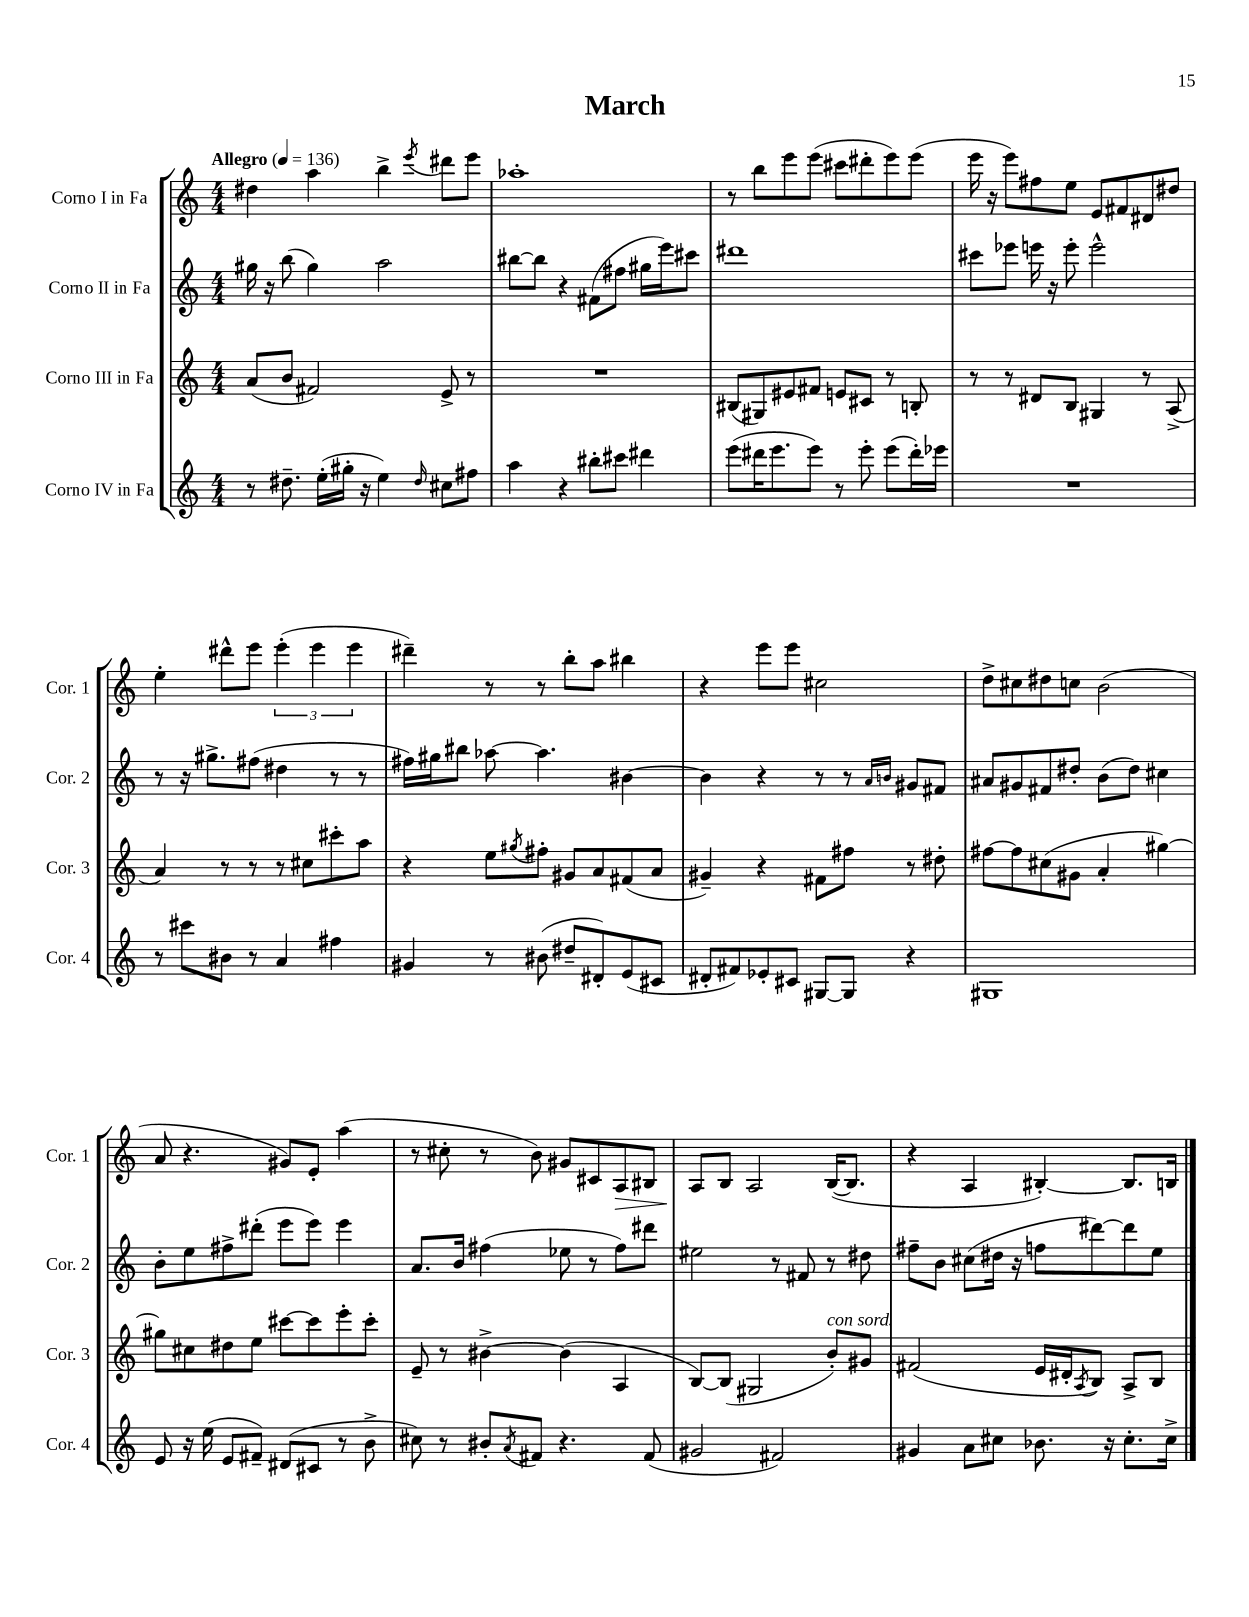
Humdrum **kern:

**kern	**kern	**kern	**kern	**dynam
*part4	*part3	*part2	*part1	*part1
*staff4	*staff3	*staff2	*staff1	*staff1
*I"Corno IV in Fa	*I"Corno III in Fa	*I"Corno II in Fa	*I"Corno I in Fa	*
*I'Cor. 4	*I'Cor. 3	*I'Cor. 2	*I'Cor. 1	*
*clefG2	*clefG2	*clefG2	*clefG2	*
*k[]	*k[]	*k[]	*k[]	*
*M4/4	*M4/4	*M4/4	*M4/4	*
*MM136	*MM136	*MM136	*MM136	*
=1	=1	=1	=1	=1
!	!	!	!LO:TX:a:B:t=Allegro	!
8r	(8a/L	16gg#X\	4dd#X\	.
.	.	16r	.	.
8.dd#X~\	8b/J	(8bb\	.	.
.	2f#X/)	4gg#\)	4aa\	.
(16ee'\LL	.	.	.	.
16gg#X'\JJ	.	.	.	.
16r	.	.	.	.
4ee\)	.	2aa\	4bb^\	.
16qqdd#/	.	.	8qeee/	.
8cc#X\L	8e^/	.	8ddd#X\L	.
8ff#X\J	8r	.	8eee\J	.
=2	=2	=2	=2	=2
4aa\	1r	[8bb#X\L	1aa-X'	.
.	.	8bb#\J]	.	.
4r	.	4r	.	.
8bb#X'\L	.	(8f#X\L	.	.
8ccc#X\J	.	8ff#X\J	.	.
4ddd#X\	.	16gg#X\LL	.	.
.	.	16eee\J)	.	.
.	.	8ccc#X\J	.	.
=3	=3	=3	=3	=3
(8eee\L	(8B#X/L	1ddd#X	8r	.
16ddd#X\K	8G#X/)	.	8bb\L	.
8.eee\	.	.	.	.
.	8e#X/	.	8eee\	.
8eee\J)	8f#X/J	.	(8eee\J	.
8r	8en/L	.	8ccc#X\L	.
8eee'\	8c#X/J	.	8ddd#X'\	.
(8eee\L	8r	.	8eee\)	.
16ddd#'\L)	8Bn'/	.	(8eee\J	.
16eee-X\JJ	.	.	.	.
=4	=4	=4	=4	=4
1r	8r	8ccc#X\L	16eee\	.
.	.	.	16r	.
.	8r	8eee-X\J	8eee\L)	.
.	8d#X/L	16eeen\	8ff#X\	.
.	.	16r	.	.
.	8B/J	8eee'\	8ee\J	.
.	4G#X/	2eee^^\	8e/L	.
.	.	.	8f#X/	.
.	8r	.	8d#X/	.
.	(8A^/	.	8dd#X/J	.
!!LO:LB:g=z
=5	=5	=5	=5	=5
8r	4a/)	8r	4ee'\	.
8ccc#X\L	.	16r	.	.
.	.	8.gg#X^\L	.	.
8b#X\J	8r	.	8ddd#X^^\L	.
8r	8r	(8ff#X\J	8eee\J	.
4a/	8r	4dd#X\	(6eee'\	.
.	8cc#X\L	.	.	.
.	.	.	6eee\	.
4ff#X\	8ccc#X'\	8r	.	.
.	.	.	6eee\	.
.	8aa\J	8r	.	.
=6	=6	=6	=6	=6
4g#X/	4r	16ff#X\LL)	4ddd#X~\)	.
.	.	16gg#X\J	.	.
.	.	8bb#X\J	.	.
8r	8ee\L	[8aa-X\	8r	.
.	8qgg#X/	.	.	.
(8b#X\	8ff#X'\J	4.aa-\]	8r	.
8dd#X~/L	8g#X/L	.	8bb'\L	.
8d#X'/)	8a/	.	8aa\J	.
(8e/	(8f#X/	[4b#X\	4bb#X\	.
8c#X/J	8a/J	.	.	.
=7	=7	=7	=7	=7
8d#X'/L	4g#X~/)	4b#\]	4r	.
8f#X/)	.	.	.	.
8e-X'/	4r	4r	8eee\L	.
8c#X/J	.	.	8eee\J	.
[8G#X/L	8f#X\L	8r	2cc#X\	.
8G#/J]	8ff#X\J	8r	.	.
.	.	16qqa/LL	.	.
.	.	16qqbn/JJ	.	.
4r	8r	8g#X/L	.	.
.	8dd#X'\	8f#X/J	.	.
=8	=8	=8	=8	=8
1G#X	[8ff#X\L	8a#X/L	8dd^\L	.
.	8ff#\]	8g#X/	8cc#X\	.
.	(8cc#X\	8f#X/	8dd#X\	.
.	8g#X\J	8dd#X'/J	8ccn\J	.
.	4a'/	(8b\L	(2b\	.
.	.	8dd#\J)	.	.
.	[4gg#X\)	4cc#X\	.	.
!!LO:LB:g=z
=9	=9	=9	=9	=9
8e/	8gg#X\L]	8b'\L	8a/	.
16r	8cc#X\	8ee\	4.r	.
(16ee\	.	.	.	.
8e/L	8dd#X\	8ff#X^\	.	.
8f#X~/J)	8ee\J	(8ddd#X'\J	.	.
(8d#X/L	[8ccc#X\L	8eee\L	8g#X/L)	.
8c#X/J	8ccc#\]	8eee\J)	8e'/J	.
8r	8eee'\	4eee\	(4aa\	.
8b^\	8ccc#'\J	.	.	.
=10	=10	=10	=10	=10
8cc#X\)	8e~/	8.a/L	8r	.
8r	8r	.	8cc#X'\	.
.	.	16b/Jk	.	.
8b#X'/L	[4b#X^\	(4ff#X\	8r	.
8qa/	.	.	.	.
8f#X/J	.	.	8b\)	.
4.r	(4b#\]	8ee-X\	8g#X/L	.
.	.	8r	8c#X/	.
!	!	!	!	!LO:HP:b
.	4A/	8ff#\L)	8A/	>
(8f#/	.	8ddd#X\J	8B#X/J	.
=11	=11	=11	=11	=11
2g#X/	[8B/L)	2ee#X\	8A/L	.
.	(8B/J]	.	8B/J	]
.	2G#X/	.	2A/	.
2f#X/)	.	8r	.	.
.	.	8f#X/	.	.
!	!LO:TX:a:i:t=con sord.	!	!	!
.	8b'/L)	8r	([16B/KL	.
.	.	.	8.B/J]	.
.	8g#X/J	8dd#X\	.	.
=12	=12	=12	=12	=12
4g#X/	(2f#X/	8ff#X~\L	4r	.
.	.	8b\J	.	.
8a\L	.	(8cc#X\L	4A/	.
8cc#X\J	.	16dd#X\Jk	.	.
.	.	16r	.	.
8.b-X\	16e/LL	8ffn\L	[4B#X'/)	.
.	16d#X'/J	.	.	.
.	8qA/	.	.	.
.	8B/J)	[8ddd#X\)	.	.
16r	.	.	.	.
8.cc#'\L	8A^/L	8ddd#\]	8.B#/L]	.
.	8B/J	8ee\J	.	.
16cc#^\Jk	.	.	16Bn/Jk	.
==	==	==	==	==
*-	*-	*-	*-	*-
